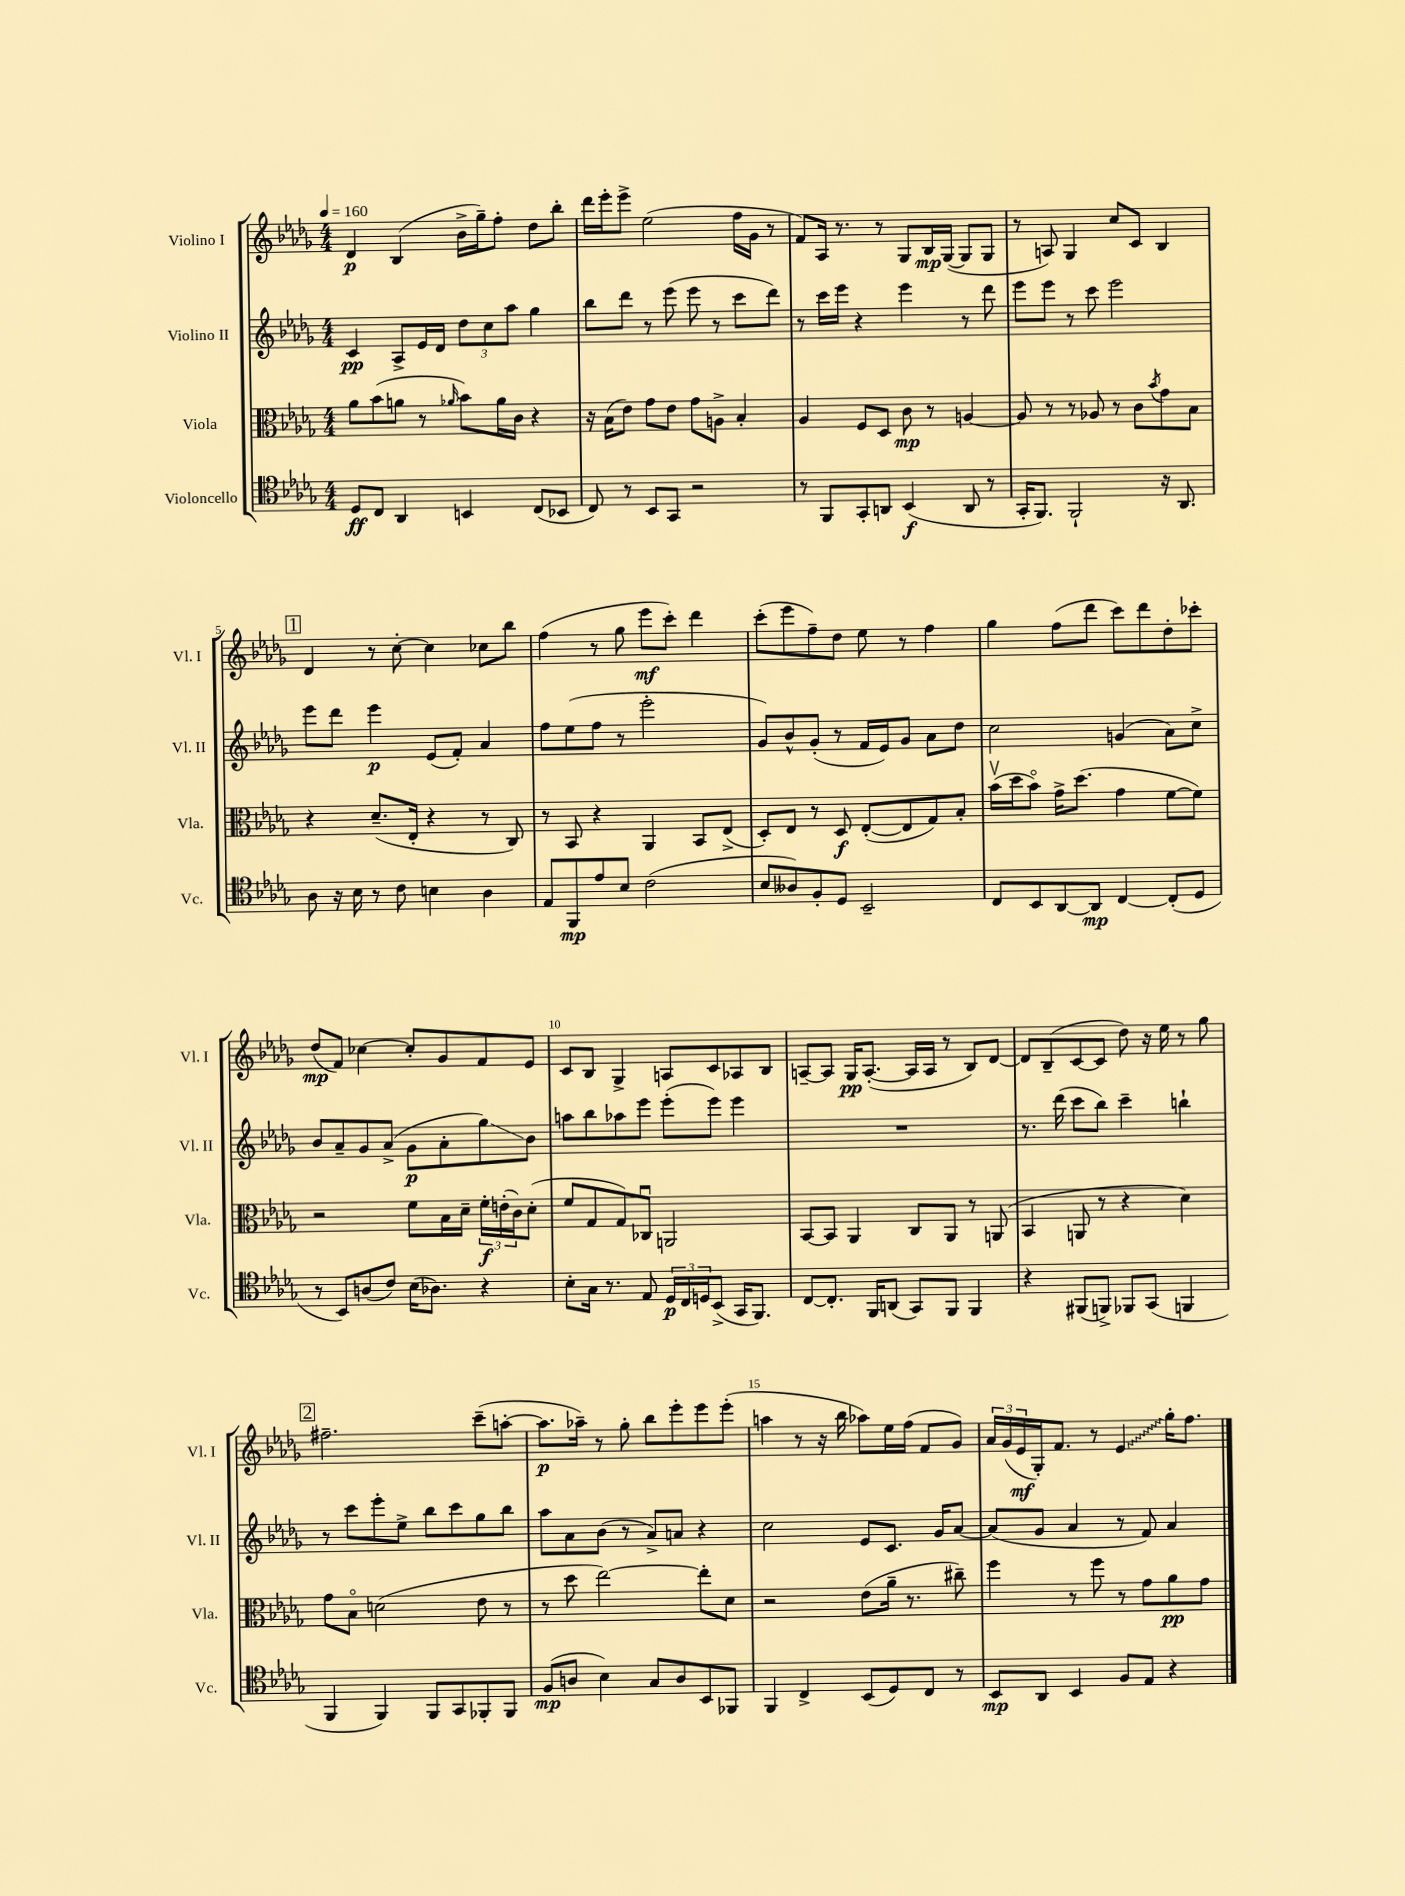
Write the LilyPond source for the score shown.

<<
\new StaffGroup <<
\new Staff = "s0" \with { instrumentName = "Violino I" shortInstrumentName = "Vl. I" } {
    \clef treble \key des \major \numericTimeSignature \time 4/4 \tempo 4 = 160
    des'4\p bes4( bes'16-> ges''16--) f''8-. des''8 bes''8-. |
    des'''16 ees'''16-. ees'''8-> ees''2( f''16 ges'16 r8 |
    f'8) aes16 r8. r8 ges8 bes16\mp ges16~( ges8 ges8 |
    r8 a8) ges4 c''8 c'8 bes4 |
    \mark \markup { \box "1" } des'4 r8 c''8~-. c''4 ces''8 bes''8 |
    f''4( r8 ges''8 ees'''8\mf c'''8-.) des'''4 |
    c'''8-.( ees'''8 f''8--) des''8 ees''8 r8 f''4 |
    ges''4 f''8( des'''8 c'''8) des'''8 des''8-. ces'''8-. |
    des''8\mp( f'8) ces''4~ ces''8-. ges'8 f'8 ees'8 |
    c'8 bes8 ges4-> a8 c'8 aes8 bes8 |
    a8~-- a8 ges16\pp a8.~-.( a16 a16 r8 bes8) des'8~ |
    des'8 bes8--( c'8~ c'8 des''8) r16 ees''16 r8 ges''8 |
    \mark \markup { \box "2" } fis''2.-- c'''8--( a''8~-. |
    a''8.\p aes''16--) r8 ges''8-. bes''8 ees'''8-. ees'''8 ees'''8-.( |
    a''4 r8 r16 bes''16 aes''8) ees''16 f''16( f'8 ges'8) |
    \tuplet 3/2 { aes'16 ges'16( ees'16\mf } ges16-.) f'8. r8 \once \override Glissando.style = #'zigzag ees'4\glissando ges''16-. f''8. \bar "|." |
}
\new Staff = "s1" \with { instrumentName = "Violino II" shortInstrumentName = "Vl. II" } {
    \clef treble \key des \major \numericTimeSignature \time 4/4
    c'4\pp aes8-> ees'16 des'16 \tuplet 3/2 { des''8 c''8 aes''8 } ges''4 |
    bes''8 des'''8 r8 ees'''8( ees'''8 r8 c'''8 des'''8) |
    r8 c'''16 ees'''16 r4 ees'''4 r8 des'''8 |
    ees'''8 ees'''8 r8 c'''8 ees'''2 |
    \mark \markup { \box "1" } ees'''8 des'''8 ees'''4\p ees'8( f'8-.) aes'4 |
    f''8 ees''8( f''8 r8 ees'''2-. |
    ges'8) bes'8-^ ges'8-.( r8 f'16 ees'16) ges'8 aes'8 des''8 |
    c''2 g'4( aes'8) c''8-> |
    bes'8 aes'8-- ges'8 aes'8->( ges'8\p aes'8-. ges''8\glissando) bes'8 |
    a''8 bes''8 aes''8 ees'''8 ees'''8-.( ees'''8) ees'''4 |
    R1 |
    r8. des'''16( c'''8 bes''8) c'''4-- b''4-! |
    \mark \markup { \box "2" } r8 c'''8 ees'''8-. ees''8-> bes''8 c'''8 ges''8 bes''8 |
    aes''8 aes'8 bes'8( r8 aes'8->) a'8 r4 |
    c''2 ees'8 c'8. ges'16 aes'8~ |
    aes'8( ges'8 aes'4 r8 f'8) aes'4 \bar "|." |
}
\new Staff = "s2" \with { instrumentName = "Viola" shortInstrumentName = "Vla." } {
    \clef alto \key des \major \numericTimeSignature \time 4/4
    aes'8 bes'8( a'8 r8 \grace { aes'16 } bes'8) aes'16 c'16 r4 |
    r16 bes16( ees'8) ges'8 ees'8 ges'8 a8-> bes4-. |
    aes4 f8 des8 c'8\mp r8 a4~ |
    a8 r8 r8 aes8 r8 c'8 \acciaccatura { bes'8 } ges'8 bes8 |
    \mark \markup { \box "1" } r4 des'8.--( ees16-. r4 r8 c8) |
    r8 bes,8 r4 aes,4 bes,8 ees8->( |
    des8-.) ees8 r8 des8\f ees8~-.( ees8 ges8) bes8-. |
    bes'16\upbow( des''16 bes'8\flageolet) ges'16-> des''8.( ges'4 f'8~ f'8) |
    r2 f'8 bes16 des'16-- \tuplet 3/2 { f'16-.\f e'16-.( c'16) } des'8-.( |
    f'8 ges8 ges8) ces8\downbow a,2 |
    bes,8~ bes,8 aes,4 c8 aes,8 r8 a,8( |
    bes,4 a,8 r8 r4 des'4) |
    \mark \markup { \box "2" } ges'8 bes8\flageolet d'2( ees'8 r8 |
    r8 des''8 ees''2~) ees''8-. des'8 |
    r2 ees'8( aes'16-- r8. cis''8--) |
    f''4 r8 f''8 r8 ges'8 aes'8\pp ges'8 \bar "|." |
}
\new Staff = "s3" \with { instrumentName = "Violoncello" shortInstrumentName = "Vc." } {
    \clef tenor \key des \major \numericTimeSignature \time 4/4
    des8\ff c8 aes,4 b,4 c8( bes,8 |
    c8) r8 bes,8 ges,8 r2 |
    r8 f,8 ges,8-. a,8 bes,4\f( a,8 r8 |
    ges,16-. f,8.) f,2-! r16 aes,8. |
    \mark \markup { \box "1" } aes8 r16 bes16 r8 c'8 b4 aes4 |
    ees8 f,8\mp ees'8 bes8 c'2( |
    bes8 aeses8) f8-. des8 bes,2-- |
    c8 bes,8 aes,8~ aes,8\mp c4~ c8-.( des8 |
    r8 bes,8) a8( c'8) bes16( aes8.) r4 |
    bes8-. ges16 r8. ees8 \tuplet 3/2 { des16\p c16 d16 } bes,8->( ges,16 f,8.) |
    c8~ c8.-. f,16 a,8( ges,8) f,8 f,4 |
    r4 fis,8( f,8->) fes,8 ges,8( f,4 |
    \mark \markup { \box "2" } f,4 f,4) f,8 ges,8 fes,8-. fes,8 |
    f8\mp( a8 bes4) ges8 a8 bes,8 fes,8 |
    f,4 c4-> bes,8( des8) c8 r8 |
    bes,8\mp aes,8 bes,4 f8 ees8 r4 \bar "|." |
}
>>
>>
\layout { \context { \Score \override BarNumber.break-visibility = ##(#f #t #t) barNumberVisibility = #(every-nth-bar-number-visible 5) } }
